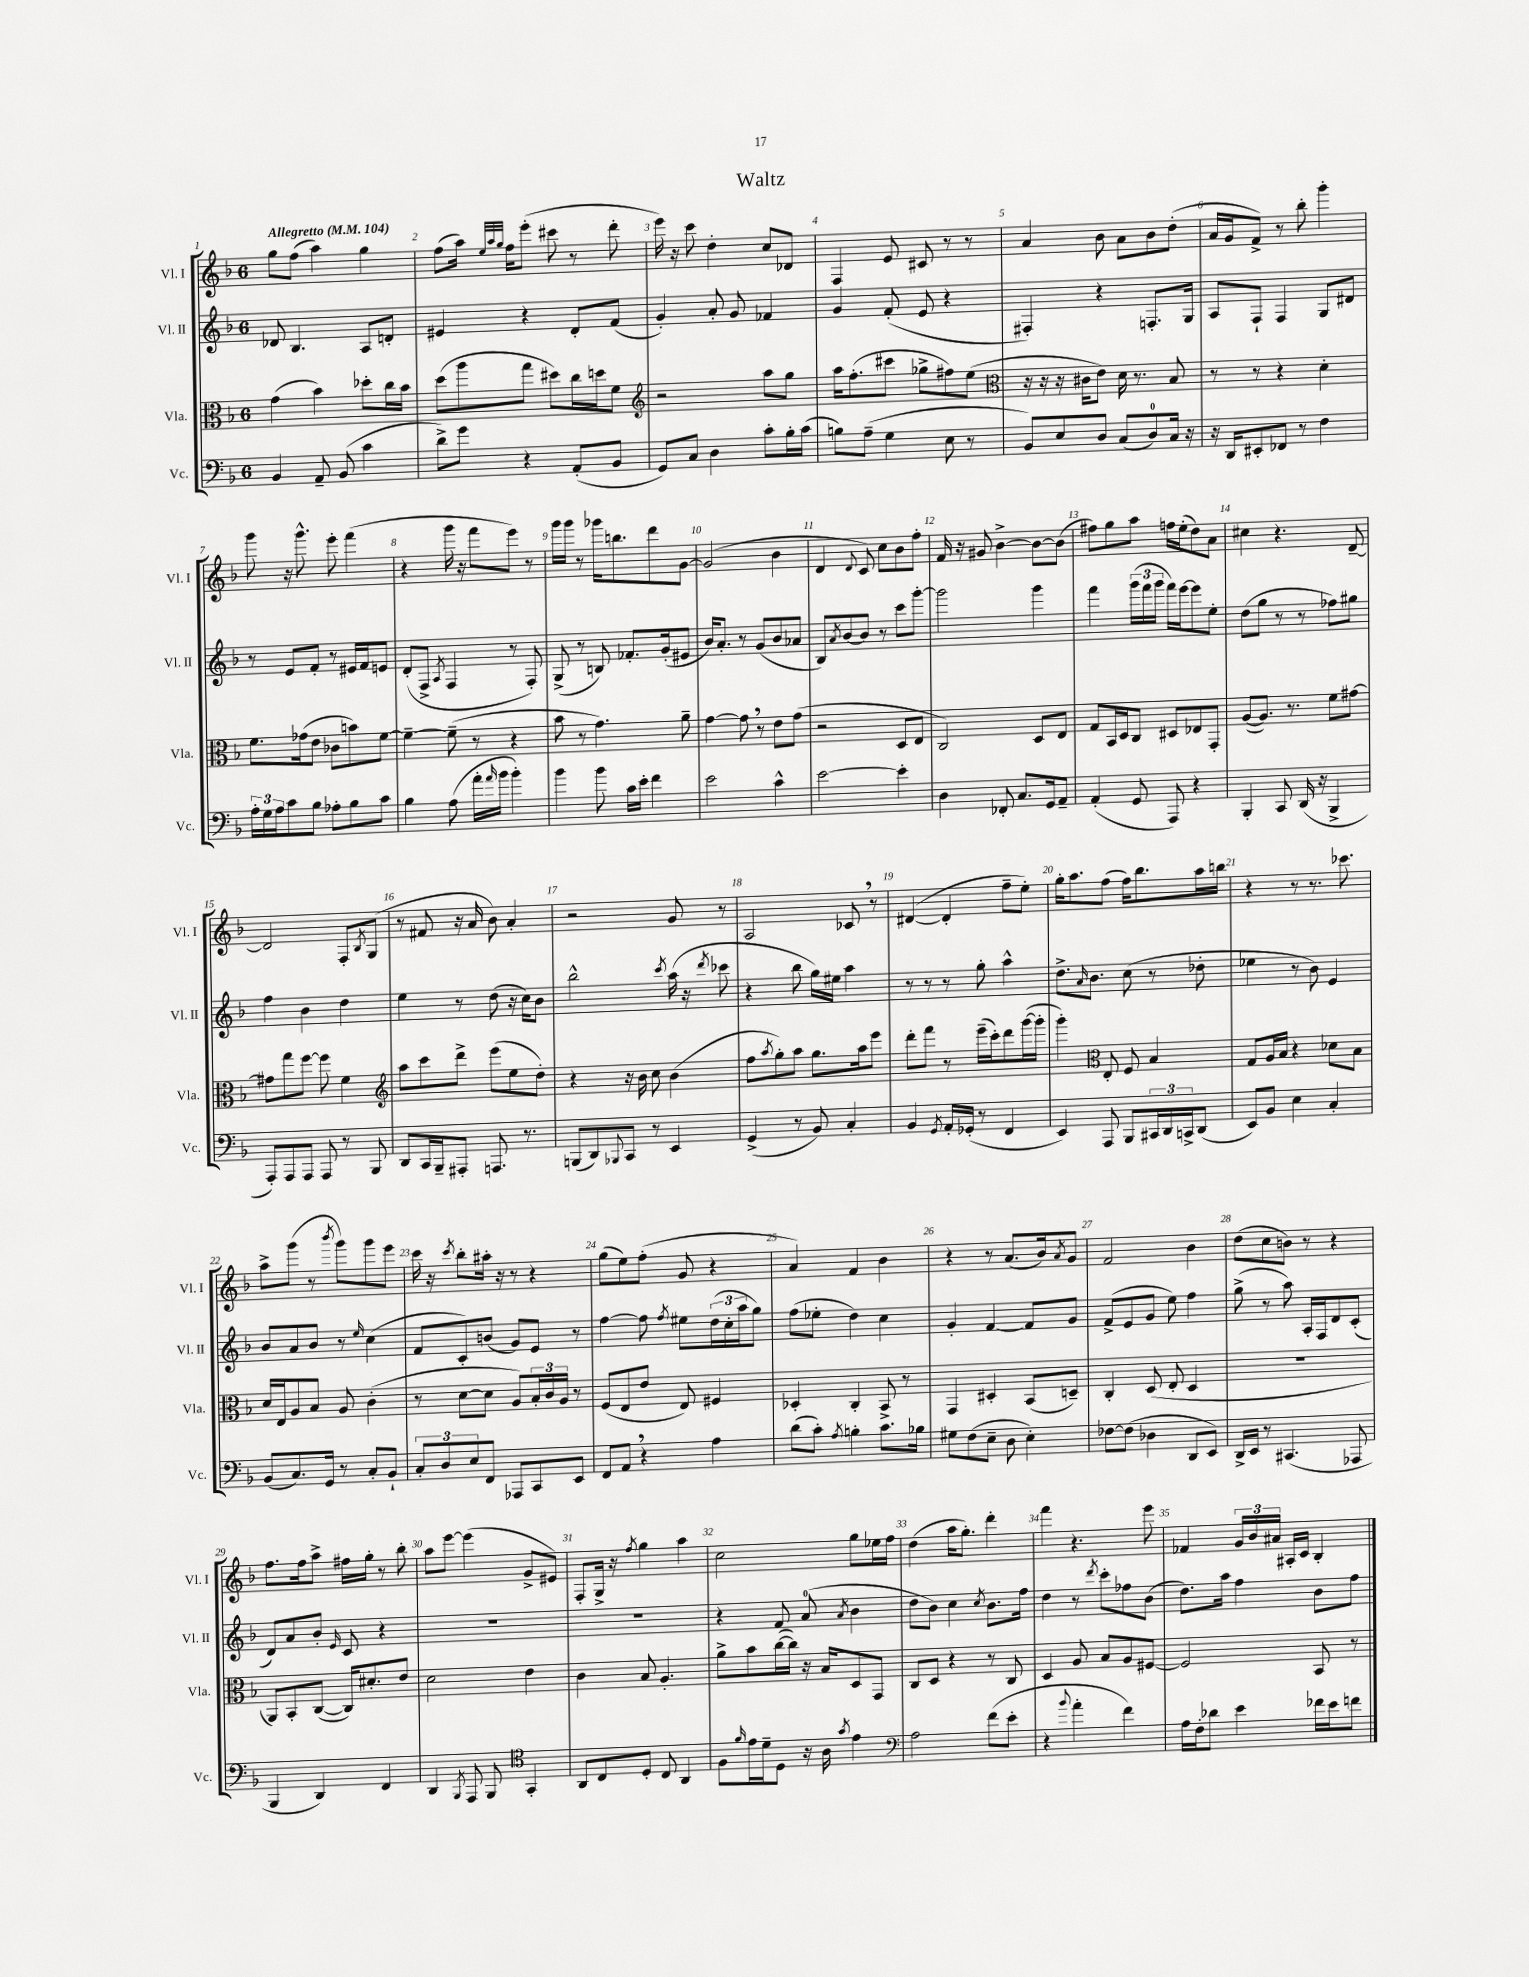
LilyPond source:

\header { title = "Waltz" }
<<
\new StaffGroup <<
\new Staff = "s0" \with { instrumentName = "Vl. I" shortInstrumentName = "Vl. I" } {
    \clef treble \key f \major \once \override Staff.TimeSignature.style = #'single-digit \time 6/8 \tempo "Allegretto" 4 = 104
    g''8 f''8( a''4) g''4 |
    f''8( a''16) \grace { e''32 a''32 g''32 } f''16 e'''8-.( cis'''8 r8 d'''8-. |
    e'''16) r16 c'''8 d''4-. c''8 des'8 |
    f4 e'8 cis'8 r8 r8 |
    a'4 bes'8 a'8 bes'8 d''8-.( |
    a'16 g'16 f'8->) r8 bes''8-. g'''4-. |
    g'''8 r16 g'''8.-^ e'''8-. f'''4( |
    r4 g'''16 r16 f'''8 e'''8) r8 |
    g'''16 g'''16 r8 ges'''16 b''8. d'''8 g'8~ |
    g'2( bes'4 |
    d'4 \appoggiatura { d'8 } c'8) c''8 bes'8 f''8-. |
    f'16 r16 gis'8 bes'4~-> bes'8~ bes'8( |
    fis''8) g''8 a''8 f''16 e''16-.( d''8) a'8 |
    cis''4 r4. d'8~-- |
    d'2 f8-. \acciaccatura { bes8 } g8( |
    r8 fis'8 r16 a'16 bes'8) a'4-. |
    r2 g'8 r8 |
    a2 ces'8 \breathe r8 |
    dis'4~( dis'4-. f''8-- e''8-.) |
    g''16-. a''8. f''8( f''16) bes''8. a''16 b''16 |
    r4 r8 r8. ces'''8. |
    a''8-> g'''8( r8 \acciaccatura { bes'''8 } g'''8) g'''8 e'''8 |
    c'''16 r16 \acciaccatura { c'''8 } bes''8-. ais''16-. r16 r8 r4 |
    g''8( e''8) f''8-.( g'8 r4 |
    a'4) f'4 bes'4 |
    r4 r8 a'8.( bes'16) \acciaccatura { a'8 } g'8 |
    f'2 bes'4 |
    d''8( c''8 b'8) r8 r4 |
    f''8. f''16 a''8-> fis''16 g''16-. r8 bes''8-. |
    a''8 e'''8~ e'''4( g'8-> eis'8) |
    f8-. g16-> r16 \acciaccatura { f''8 } g''4 a''4 |
    c''2 g''8 ees''16 f''16 |
    d''4( a''16 g''8.-.) d'''4-. |
    f'''4 r4. e'''8 |
    fes'4 \tuplet 3/2 { g'16 bes'16 ais'16 } ais16-. c'16 bes4-. \bar "|." |
}
\new Staff = "s1" \with { instrumentName = "Vl. II" shortInstrumentName = "Vl. II" } {
    \clef treble \key f \major \once \override Staff.TimeSignature.style = #'single-digit \time 6/8
    des'8 bes4. a8 d'8-. |
    eis'4 r4 d'8-. f'8( |
    g'4-.) a'8-. g'8 fes'4 |
    g'4 f'8-.( e'8 r4 |
    fis4-.) r4 f8.-. g16 |
    a8 f8-! f4 g8 dis'8 |
    r8 e'8 f'8-. r8 eis'16 f'16 e'8 |
    d'8-.( f8-> \acciaccatura { a8 } f4 r8 f8-.) |
    g8->( r8 b8) fes'8.-. g'16-.( eis'8 |
    bes'16) a'8.-. r8 g'8( bes'8 aes'8 |
    bes8) \acciaccatura { a'8 } bes'8~ bes'8 r8 c'''8 g'''8~-. |
    g'''2 g'''4 |
    f'''4 \tuplet 3/2 { g'''16( f'''16 g'''16 } f'''16) e'''16~ e'''8 e''8-. |
    d''8( g''8 r8 r8 fes''8) gis''8 |
    f''4 bes'4 d''4 |
    e''4 r8 d''8( r16 c''16) bes'8 |
    bes''2-^ \acciaccatura { c'''8 } a''16( r16 \acciaccatura { d'''8 } ces'''8 |
    r4 bes''8 g''16) eis''16 a''4 |
    r8 r8 r8 g''8-. a''4-^ |
    d''8.-> \grace { a'16 } bes'8. c''8( r8 des''8-. |
    ees''4 r8 bes'8) e'4 |
    bes'8 a'8 bes'8 r8 \grace { e''16 } c''4( |
    f'8 c'8-.) b'8( g'8) e'8 r8 |
    f''4~ f''8 \acciaccatura { f''8 } eis''8 \tuplet 3/2 { d''16( c''16-. a''16 } g''8) |
    f''8( ees''8-. d''4) c''4 |
    g'4-. f'4~ f'8 g'8 |
    f'8->( e'8 g'8 e''8) f''4 |
    g''8->( r8 a''8) a16-. f16 d'8 c'8-.( |
    d'8) a'8 bes'8-. \grace { e'16 } c'8 r4 |
    R2. |
    R2. |
    r4 f'8 a'8-0( \acciaccatura { a'8 } bes'4 |
    d''8 bes'8) c''4 \acciaccatura { c''8 } bes'8. f''16 |
    d''4 r8 \acciaccatura { d'''8 } c'''8-. fes''8 bes'8( |
    d''8.) a''16 f''4 bes'8 f''8 \bar "|." |
}
\new Staff = "s2" \with { instrumentName = "Vla." shortInstrumentName = "Vla." } {
    \clef alto \key f \major \once \override Staff.TimeSignature.style = #'single-digit \time 6/8
    g'4( bes'4) des''8-. c''16 bes'16 |
    d''8( a''8 g''8 dis''8) c''16 d''16 f'8 |
    \clef treble r2 a''8 g''8 |
    a''16 f''8.-.( cis'''8 ges''8-> fis''8) e''8( |
    \clef alto r16 r16 r16 cis'16 e'8) d'16 r8. bes8 |
    r8 r8 r4 d'4-. |
    f'8. ges'16( e'8 ces'8 b'8) f'8~ |
    f'4~-- f'8--( r8 r4 |
    bes'8 r8 g'4.) a'8-- |
    g'4~ g'8 \breathe r8 e'8 g'8( |
    r2 d8 e8 |
    c2) d8 e8 |
    g8 bes,16 d16 c8 dis8 ees8 g,8-. |
    a8~( a8.) r8. f'8 gis'8~ |
    gis'8 g''8 f''8~ f''8 f'4 |
    \clef treble a''8 c'''8 d'''8-> e'''8( e''8 d''8-.) |
    r4 r16 bes'16 c''8 bes'4( |
    f''8 \acciaccatura { a''8 } g''8-.) a''8 g''8. a''16 e'''8 |
    d'''8-. f'''8 r8 e'''16--( c'''16-.) d'''8 g'''16~( g'''16-. |
    g'''4-.) \clef alto e8-. f8 bes4 |
    g8 a16 bes16 r4 des'8 bes8 |
    d'16 e16 a8 bes8 a8 c'4-.( |
    r8 d'8~ d'8 a8) \tuplet 3/2 { bes16-. c'16 a16 } r8 |
    f8( e8 e'8 e8) fis4 |
    des4-. c4-. bes,8-> r8 |
    g,4 dis4-. bes,8( d8--) |
    c4-. d8( e8-. d4 |
    R2. |
    a,8) bes,8-. c8~( c16) dis'8.-. e'8 |
    d'2 e'4 |
    c'4 bes8 a4.-. |
    a'8-> bes'8 c''16~( c''16) r16 bes16 d8 g,8 |
    c8 d8 r4 r8 c8 |
    d4 a8 bes8 a8 fis8~ |
    fis2 bes,8 r8 \bar "|." |
}
\new Staff = "s3" \with { instrumentName = "Vc." shortInstrumentName = "Vc." } {
    \clef bass \key f \major \once \override Staff.TimeSignature.style = #'single-digit \time 6/8
    bes,4 a,8-- bes,8( c'4 |
    d'8->) g'8 r4 a,8-.( bes,8 |
    g,8) c8 d4 c'8-. bes16-. c'16( |
    b8) a8--( g4 e8 r8 |
    bes,8) e8 d8 c8( d8-0) c16 r16 |
    r16 d,16 eis,8-. fes,8 r8 f4 |
    \tuplet 3/2 { a16-. g16 a16 } c'8 bes8 aes8-. bes8 c'8 |
    bes4 a8( a'16-. \grace { a'16 } bes'16 bes'4-.) |
    bes'4 bes'8 c'16 e'16-. f'4 |
    e'2 c'4-^ |
    e'2~ e'4-. |
    d4 fes,8-. c8. g,16 a,8-- |
    a,4-.( g,8 a,,8) r4 |
    bes,,4-. c,8 d,16( r16 bes,,4-> |
    a,,8-.) a,,8 a,,8 a,,8 r8 bes,,8 |
    d,8 c,16 bes,,16-- ais,,8-. a,,8. r8. |
    b,,8( d,8) \appoggiatura { bes,,8 } c,8 r8 e,4 |
    g,4->( r8 bes,8) c4-. |
    bes,4 \acciaccatura { g,8 } a,16-. ges,16-.( r8 f,4 |
    e,4) a,,8 bes,,8 \tuplet 3/2 { cis,16 d,16 c,16-> } d,8( |
    e,8) bes,8 e4 c4-. |
    bes,8( c8.) g,16 r8 c8-. bes,8-! |
    \tuplet 3/2 { c8-. d8 e8 } f,8 aes,,8 c,8 e,8 |
    f,8 a,8 \breathe r4 a4 |
    d'8( c'8-.) \acciaccatura { a8 } b4-. c'8. bes16 |
    gis8 f8( e8-- d8 e4-.) |
    fes8~ fes8( des4 d,8 e,8) |
    d,16-> e,16 r8 cis,4.( aes,,8 |
    bes,,4 d,4) f,4 |
    d,4 \acciaccatura { bes,,8 } a,,8 bes,,8 \clef tenor g,4-. |
    a,8 c8 d8-. c8 a,4 |
    f8 \grace { f'16 } e'16 d'16-- d8 r16 a16 \acciaccatura { g'8 } e'4 |
    \clef bass a2 f'8( e'8-. |
    r4 \appoggiatura { bes'8 } a'4-. f'4) |
    a16 f16-. des'8 e'4 fes'16 e'16 f'8 \bar "|." |
}
>>
>>
\layout { \context { \Score \override BarNumber.break-visibility = ##(#f #t #t) barNumberVisibility = #all-bar-numbers-visible } }
